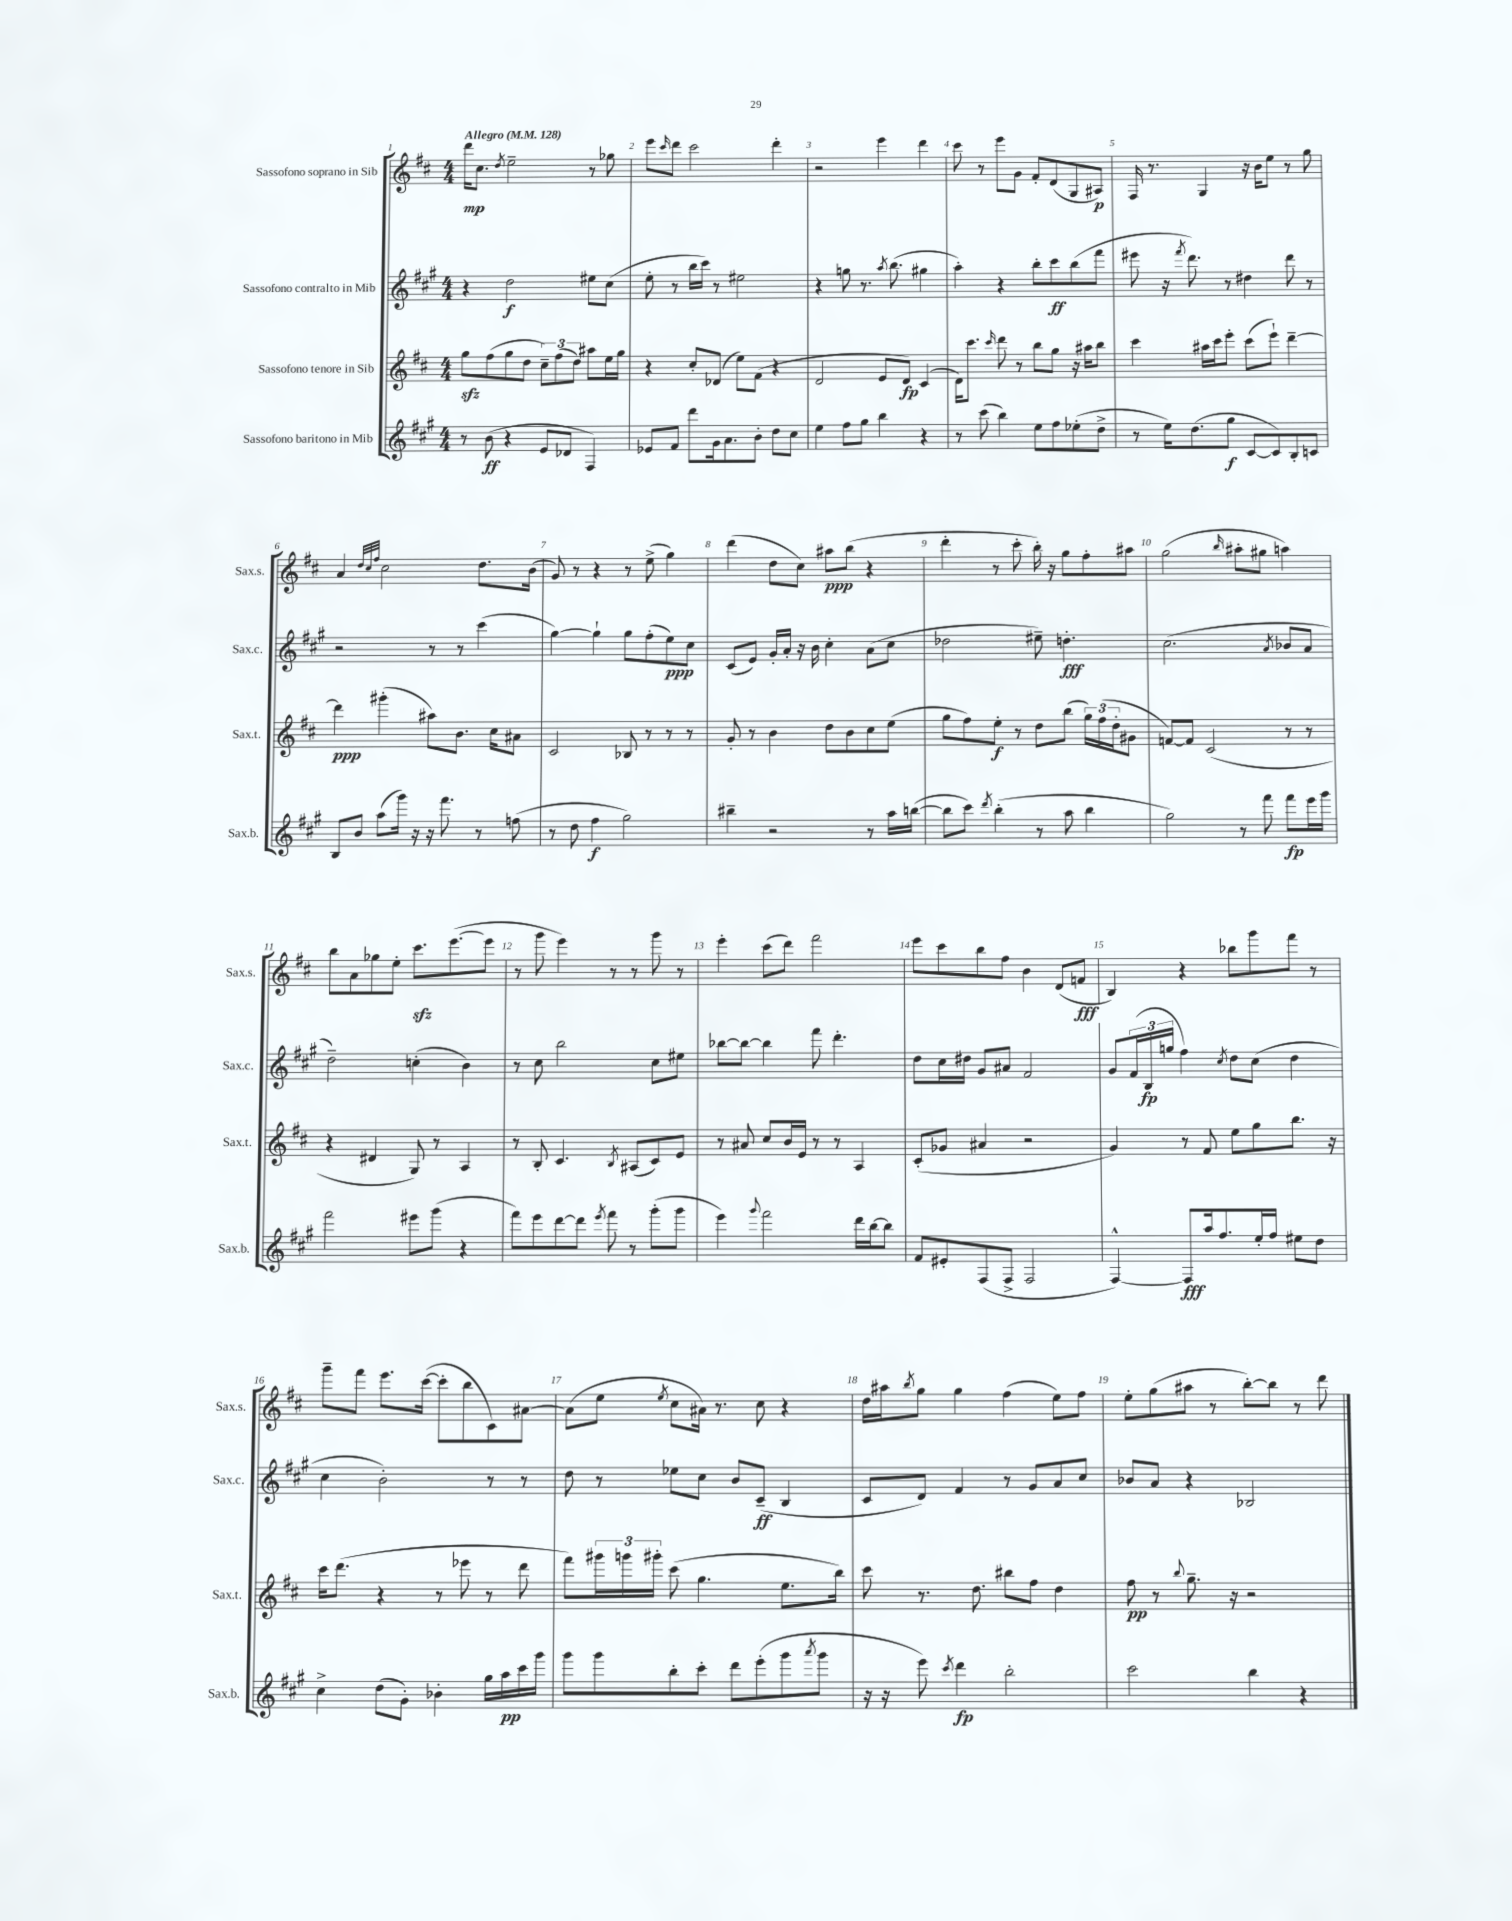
<<
\new StaffGroup <<
\new Staff = "s0" \with { instrumentName = "Sassofono soprano in Sib" shortInstrumentName = "Sax.s." } {
    \clef treble \key d \major \numericTimeSignature \time 4/4 \tempo "Allegro" 4 = 128
    d'''16\mp cis''8. \acciaccatura { d''8 } e''2-- r8 ges''8 |
    e'''8 \grace { cis'''16 } d'''8 cis'''2 d'''4-. |
    r2 e'''4 d'''4 |
    cis'''8 r8 e'''8 g'8 fis'8-. d'8( g8 ais8\p) |
    fis16 r8. g4 r16 b'16 e''8 r8 g''8 |
    a'4 \grace { d''32 cis''32 fis''32 } cis''2 d''8. b'16( |
    g'8) r8 r4 r8 e''8->( g''4) |
    d'''4( d''8 cis''8) ais''8\ppp b''8( r4 |
    d'''4-. r8 cis'''8-. b''16-.) r16 g''8 fis''8-. ais''8 |
    g''2( \grace { b''16 } ais''8-. gis''8 a''4) |
    b''8 a'8 ges''8 e''8-. cis'''8.\sfz e'''8.~( e'''8 |
    r8 g'''8 e'''4) r8 r8 g'''8 r8 |
    e'''4-. cis'''8( d'''8) fis'''2 |
    e'''8 cis'''8 b''8 fis''8 b'4 d'8( f'8\fff |
    b4) r4 bes''8 g'''8 fis'''8 r8 |
    g'''8-- fis'''8 e'''8. cis'''16~( cis'''8-. b''8 cis'8) ais'8~ |
    ais'8( e''8 \acciaccatura { e''8 } cis''8 ais'16) r8. cis''8 r4 |
    d''16 ais''16 \acciaccatura { b''8 } g''8 g''4 fis''4( e''8) fis''8 |
    e''8-. g''8( ais''8 r8 b''8~-.) b''8 r8 d'''8 \bar "|." |
}
\new Staff = "s1" \with { instrumentName = "Sassofono contralto in Mib" shortInstrumentName = "Sax.c." } {
    \clef treble \key a \major \numericTimeSignature \time 4/4
    r4 d''2\f eis''8 cis''8( |
    e''8-. r8 b''16 cis'''16) r8 eis''2 |
    r4 g''8 r8. \acciaccatura { a''8 } b''8.( gis''4 |
    a''4-.) r4 b''8-. cis'''8\ff b''8( fis'''8 |
    eis'''8 r16 \acciaccatura { fis'''8 } d'''8.) r8 dis''4 d'''8 r8 |
    r2 r8 r8 cis'''4( |
    gis''4~) gis''4-! gis''8 fis''8-.( e''8\ppp) cis''8 |
    cis'8( e'8) gis'16-. a'16-. r16 b'16 cis''4-. a'8( cis''8 |
    des''2 eis''8--) d''4.-.\fff |
    cis''2.( \acciaccatura { a'8 } bes'8 a'8 |
    d''2--) c''4-.( b'4) |
    r8 cis''8 b''2 cis''8 eis''8 |
    bes''8~ bes''8~ bes''4 fis'''8 d'''4.-. |
    d''8 cis''16 dis''16 gis'8 ais'8 fis'2 |
    gis'8 \tuplet 3/2 { fis'16( b16\fp g''16 } fis''4) \acciaccatura { cis''8 } d''8 cis''8( d''4 |
    cis''4 b'2-.) r8 r8 |
    d''8 r8 ees''8 cis''8 b'8 cis'8--\ff( b4 |
    cis'8 d'8) fis'4 r8 gis'8 a'8 cis''8 |
    bes'8 a'8 r4 bes2 \bar "|." |
}
\new Staff = "s2" \with { instrumentName = "Sassofono tenore in Sib" shortInstrumentName = "Sax.t." } {
    \clef treble \key d \major \numericTimeSignature \time 4/4
    g''8\sfz fis''8( g''8 d''8 \tuplet 3/2 { cis''8--) fis''8( d''8) } ais''8 e''16 g''16 |
    r4 cis''8-. des'8( e''8) fis'8( r4 |
    d'2 e'8 d'8\fp) cis'4( |
    d'16) cis'''8. \grace { cis'''16 } d'''8 r8 b''8 g''8 r16 ais''16 b''8 |
    cis'''4 ais''16 cis'''16 e'''8-. cis'''8( e'''8-!) d'''4~-- |
    d'''4\ppp gis'''4-.( ais''8) b'8. cis''16 ais'8 |
    cis'2 bes8 r8 r8 r8 |
    g'8-. r8 b'4 d''8 b'8 cis''8 e''8( |
    g''8 fis''8) e''8-.\f r8 d''8 b''8( \tuplet 3/2 { g''16) fis''16( d''16-. } gis'8 |
    f'8~) f'8 cis'2( r8 r8 |
    r4 dis'4 g8) r8 a4 |
    r8 b8-. cis'4. \acciaccatura { b8 } ais8( cis'8) e'8 |
    r8 ais'8 cis''8 b'16 e'16 r8 r8 a4 |
    cis'8-.( ges'8 ais'4 r2 |
    g'4) r8 fis'8 e''8 g''8 b''8. r16 |
    cis'''16 d'''8.( r4 r8 ees'''8 r8 d'''8 |
    fis'''8) \tuplet 3/2 { gis'''16 g'''16 gis'''16-. } cis'''8( g''4. e''8. b''16) |
    cis'''8 r8. d''8. bis''8 fis''8 d''4 |
    fis''8\pp r8 \appoggiatura { b''8 } g''8.-- r16 r2 \bar "|." |
}
\new Staff = "s3" \with { instrumentName = "Sassofono baritono in Mib" shortInstrumentName = "Sax.b." } {
    \clef treble \key a \major \numericTimeSignature \time 4/4
    r8 b'8\ff( r4 e'8 des'8 fis4) |
    ees'8 fis'8 d'''8 gis'16 a'8. b'8-. d''8 cis''8 |
    e''4 fis''8 gis''8 b''4 r4 |
    r8 cis'''8( b''4) e''8 fis''8 ees''8-.( d''8-> |
    r8 e''16) d''8.( gis''8\f cis'8~ cis'8) b8-. c'8 |
    b8 b'8 a''8( gis'''16) r16 r16 fis'''8. r8 f''8( |
    r8 d''8 fis''4\f gis''2) |
    bis''4-- r2 r8 a''16 b''16~( |
    b''8 cis'''8) \acciaccatura { d'''8 } b''4-.( r8 a''8 b''4 |
    gis''2) r8 fis'''8 fis'''8\fp e'''16 gis'''16 |
    fis'''2 eis'''8 gis'''8( r4 |
    fis'''8) e'''8 d'''8~ d'''8 \acciaccatura { e'''8 } fis'''8 r8 gis'''8-.( gis'''8 |
    e'''4) \appoggiatura { gis'''8 } fis'''2 d'''16 b''16~ b''8 |
    fis'8 eis'8-. fis8( fis8-> fis2 |
    fis4~-^) fis8\fff a''16 fis''8. e''16-. fis''16 eis''8 d''8 |
    cis''4-> d''8( gis'8-.) bes'4-. gis''16 a''16\pp cis'''16 gis'''16 |
    gis'''8 gis'''8 b''8-. cis'''8-. d'''8 e'''8-.( gis'''8 \acciaccatura { a'''8 } gis'''8 |
    r16 r16 e'''8) \acciaccatura { cis'''8 } d'''4\fp b''2-. |
    cis'''2 b''4 r4 \bar "|." |
}
>>
>>
\layout { \context { \Score \override BarNumber.break-visibility = ##(#f #t #t) barNumberVisibility = #all-bar-numbers-visible } }
